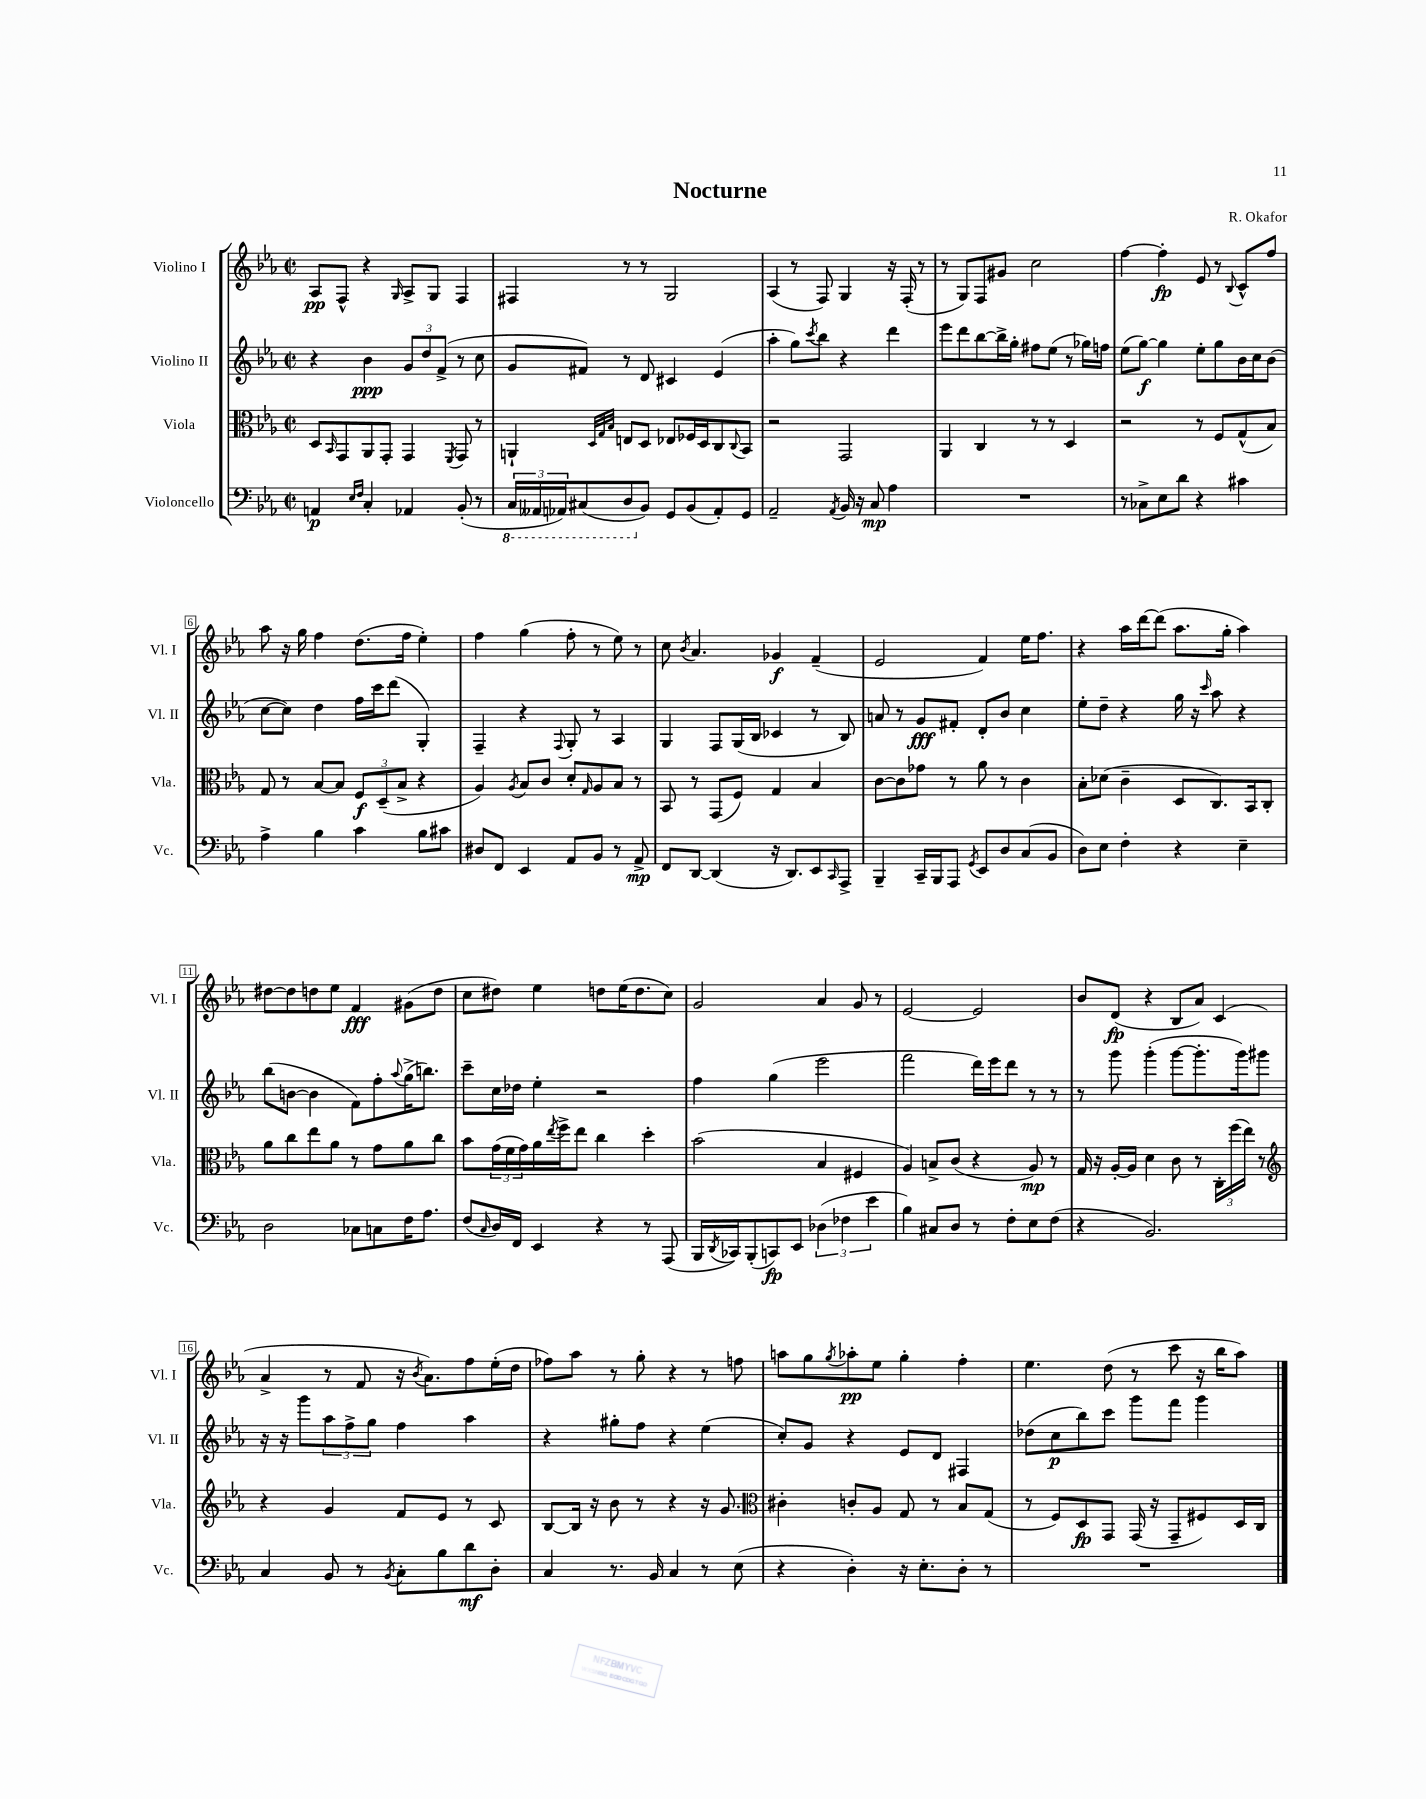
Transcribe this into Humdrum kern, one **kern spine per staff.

**kern	**kern	**kern	**kern
*staff4	*staff3	*staff2	*staff1
*clefF4	*clefC3	*clefG2	*clefG2
*k[b-e-a-]	*k[b-e-a-]	*k[b-e-a-]	*k[b-e-a-]
*M2/2	*M2/2	*M2/2	*M2/2
*met(c|)	*met(c|)	*met(c|)	*met(c|)
4AA	8D	4r	8A-
.	16qqBB-	.	.
.	8GG	.	8F^^
16qqE-	.	.	.
16qqF	.	.	.
4C'	8AA-	4b-	4r
.	8GG'	.	.
.	.	.	16qqG
4AA-	4GG	12g	8A-^
.	.	12dd	.
.	.	.	8G
.	.	(12f^	.
.	8qFF	.	.
(8BB-'	8GG	8r	4F
8r	8r	8cc	.
=	=	=	=
24CC	4AA`	8g	4F#
24AAA--	.	.	.
24AAA-)	.	.	.
(8CC#	.	8f#)	.
.	32qqD	.	.
.	32qqG	.	.
.	32qqB-	.	.
8DD	8E	8r	8r
8BB-)	8D	8d	8r
8GG	8E-	4c#	2G
(8BB-	16F-	.	.
.	16D	.	.
8AA-')	8C	(4e-	.
.	8qqC	.	.
8GG	8BB-	.	.
=	=	=	=
2AA-~	2r	4aa-'	(4A-
.	.	8gg)	8r
.	.	8qccc	.
.	.	8bb-	8F)
8qAA-	.	.	.
16BB-	2GG	4r	4G
16r	.	.	.
8C	.	.	.
4A-	.	4ddd	16r
.	.	.	(16F'
.	.	.	8r
=	=	=	=
1r	4AA-	8eee-	8r
.	.	8ddd	8G)
.	4C	[8bb-	8F
.	.	16bb-^]	8g#
.	.	16gg'	.
.	8r	8ff#	2cc
.	8r	(8ee-	.
.	4D	8r	.
.	.	16gg-)	.
.	.	16ff	.
=	=	=	=
8r	2r	(8ee-	[4ff
8C-^	.	[8gg)	.
8E-	.	4gg]	4ff']
8d	.	.	.
4r	8r	8ee-'	8e-
.	8F	8gg	8r
.	.	.	8qqB-
4c#	(8G^^	16b-	8c^^
.	.	16cc	.
.	8B-)	(8b-	8ff
=	=	=	=
4A-^	8G	[8cc	8aa-
.	8r	8cc])	16r
.	.	.	16gg
4B-	[8B-	4dd	4ff
.	8B-]	.	.
4c	12F	16ff	(8.dd
.	.	16ccc	.
.	(12D~	.	.
.	.	(8ddd	.
.	12B-^	.	.
.	.	.	16ff
8B-	4r	4G')	4ee-')
8c#	.	.	.
=	=	=	=
8D#	4A-)	4F~	4ff
8FF	.	.	.
.	8qA-	.	.
4EE-	8B-	4r	(4gg
.	8c	.	.
.	.	8qqF	.
8AA-	8d'	8G'	8ff'
.	16qqG	.	.
8BB-	8A-	8r	8r
8r	8B-	4A-	8ee-)
8AA-^	8r	.	8r
=	=	=	=
8FF	8BB-	4G	8cc
.	.	.	8qb-
[8DD	8r	.	4.a-
(4DD]	(8GG	8F	.
.	8F)	(16G	.
.	.	16B-	.
16r	4G	4c-	4g-
8.DD)	.	.	.
8EE-	4B-	8r	(4f~
16qqCC	.	.	.
8AAA-^	.	8B-)	.
=	=	=	=
4BBB-~	[8c	8a	2e-
.	8c]	8r	.
16CC~	8g-	8g	.
16BBB-	.	.	.
8AAA-	8r	8f#'	.
8qGG	.	.	.
8EE-	8a-	8d'	4f)
8D	8r	8b-	.
(8C	4c	4cc	16ee-
.	.	.	8.ff
8BB-	.	.	.
=	=	=	=
8D)	8B-'	8ee-'	4r
8E-	(8d-	8dd~	.
4F'	4c~	4r	16aa-
.	.	.	[16ddd
.	.	.	(8ddd]
4r	8D	16gg	8.aa-
.	.	16r	.
.	.	16qqccc	.
.	8.C)	8aa-	.
.	.	.	16gg'
4E-~	.	4r	4aa-)
.	16BB-	.	.
.	8C'	.	.
=	=	=	=
2D	8a-	(8bb-	[8dd#
.	8cc	[8b	8dd#]
.	8ee-	4b]	8dd
.	8a-	.	8ee-
8C-	8r	8f)	4f
8C	8g	8ff'	.
.	.	8qqaa-	.
16F	8a-	(16gg^	(8g#
8.A-	.	8.bb)	.
.	8cc	.	8dd
=	=	=	=
(8F	8b-	8ccc~	8cc
16qqC	.	.	.
16D)	(24g	16cc	8dd#)
.	24f	.	.
16FF	.	16dd-	.
.	24g)	.	.
4EE-	16a-	4ee-'	4ee-
.	8qee-	.	.
.	16ff^	.	.
.	8ee-	.	.
4r	4cc	2r	8dd
.	.	.	(16ee-
.	.	.	8.dd
8r	4dd'	.	.
(8AAA-	.	.	8cc)
=	=	=	=
16BBB-	(2b-	4ff	2g
8qDD	.	.	.
16CC-)	.	.	.
(8BBB-'	.	.	.
8CC)	.	(4gg	.
8EE-	.	.	.
(6D-	4B-	2eee-	4a-
6F-	.	.	.
.	4F#	.	8g
6e-	.	.	.
.	.	.	8r
=	=	=	=
4B-)	4A-)	2fff	[2e-
8C#	8B^	.	.
8D	(8c	.	.
8r	4r	16ddd)	2e-]
.	.	16eee-	.
8F'	.	8ddd	.
8E-	8A-)	8r	.
(8F	8r	8r	.
=	=	=	=
4r	16G	8r	8b-
.	16r	.	.
.	[16A-'	8ggg	(8d
.	16A-]	.	.
2.BB-)	4d	(4ggg'	4r
.	8c	[8ggg	8B-
.	8r	8.ggg']	8a-)
.	24C'	.	(4c
.	(24ff	.	.
.	.	16ggg)	.
.	24ee-)	.	.
.	8r	8ggg#	.
=	=	=	=
*	*clefG2	*	*
4C	4r	16r	4a-^
.	.	16r	.
.	.	8ggg	.
8BB-	4g	12aa-	8r
.	.	12ff^	.
8r	.	.	8f
.	.	12gg	.
8qBB-	.	.	.
8C'	8f	4ff	16r
.	.	.	8qb-
.	.	.	8.a-)
8B-	8e-	.	.
8d	8r	4aa-	8ff
8D'	8c	.	(16ee-'
.	.	.	16dd
=	=	=	=
4C	[8B-	4r	8ff-)
.	16B-]	.	8aa-
.	16r	.	.
8.r	8b-	8gg#'	8r
.	8r	8ff	8gg'
16BB-	.	.	.
4C	4r	4r	4r
8r	16r	(4ee-	8r
.	8.g	.	.
(8E-	.	.	8ff
=	=	=	=
*	*clefC3	*	*
4r	4c#'	8cc')	8aa
.	.	8g	8gg
.	.	.	8qgg
4D')	8c'	4r	8aa-'
.	8A-	.	8ee-
16r	8G	8e-	4gg'
8.E-'	.	.	.
.	8r	8d	.
8D'	8B-	4F#	4ff'
8r	(8G	.	.
=	=	=	=
1r	8r	(8dd-	4.ee-
.	8F)	8cc	.
.	8D	8bb-)	.
.	8GG	8ccc	(8dd
.	(16GG	8ggg	8r
.	16r	.	.
.	8GG~	8fff	8ccc
.	8F#)	4ggg	16r
.	.	.	16bb-
.	16D	.	8aa-)
.	16C	.	.
==	==	==	==
*-	*-	*-	*-
